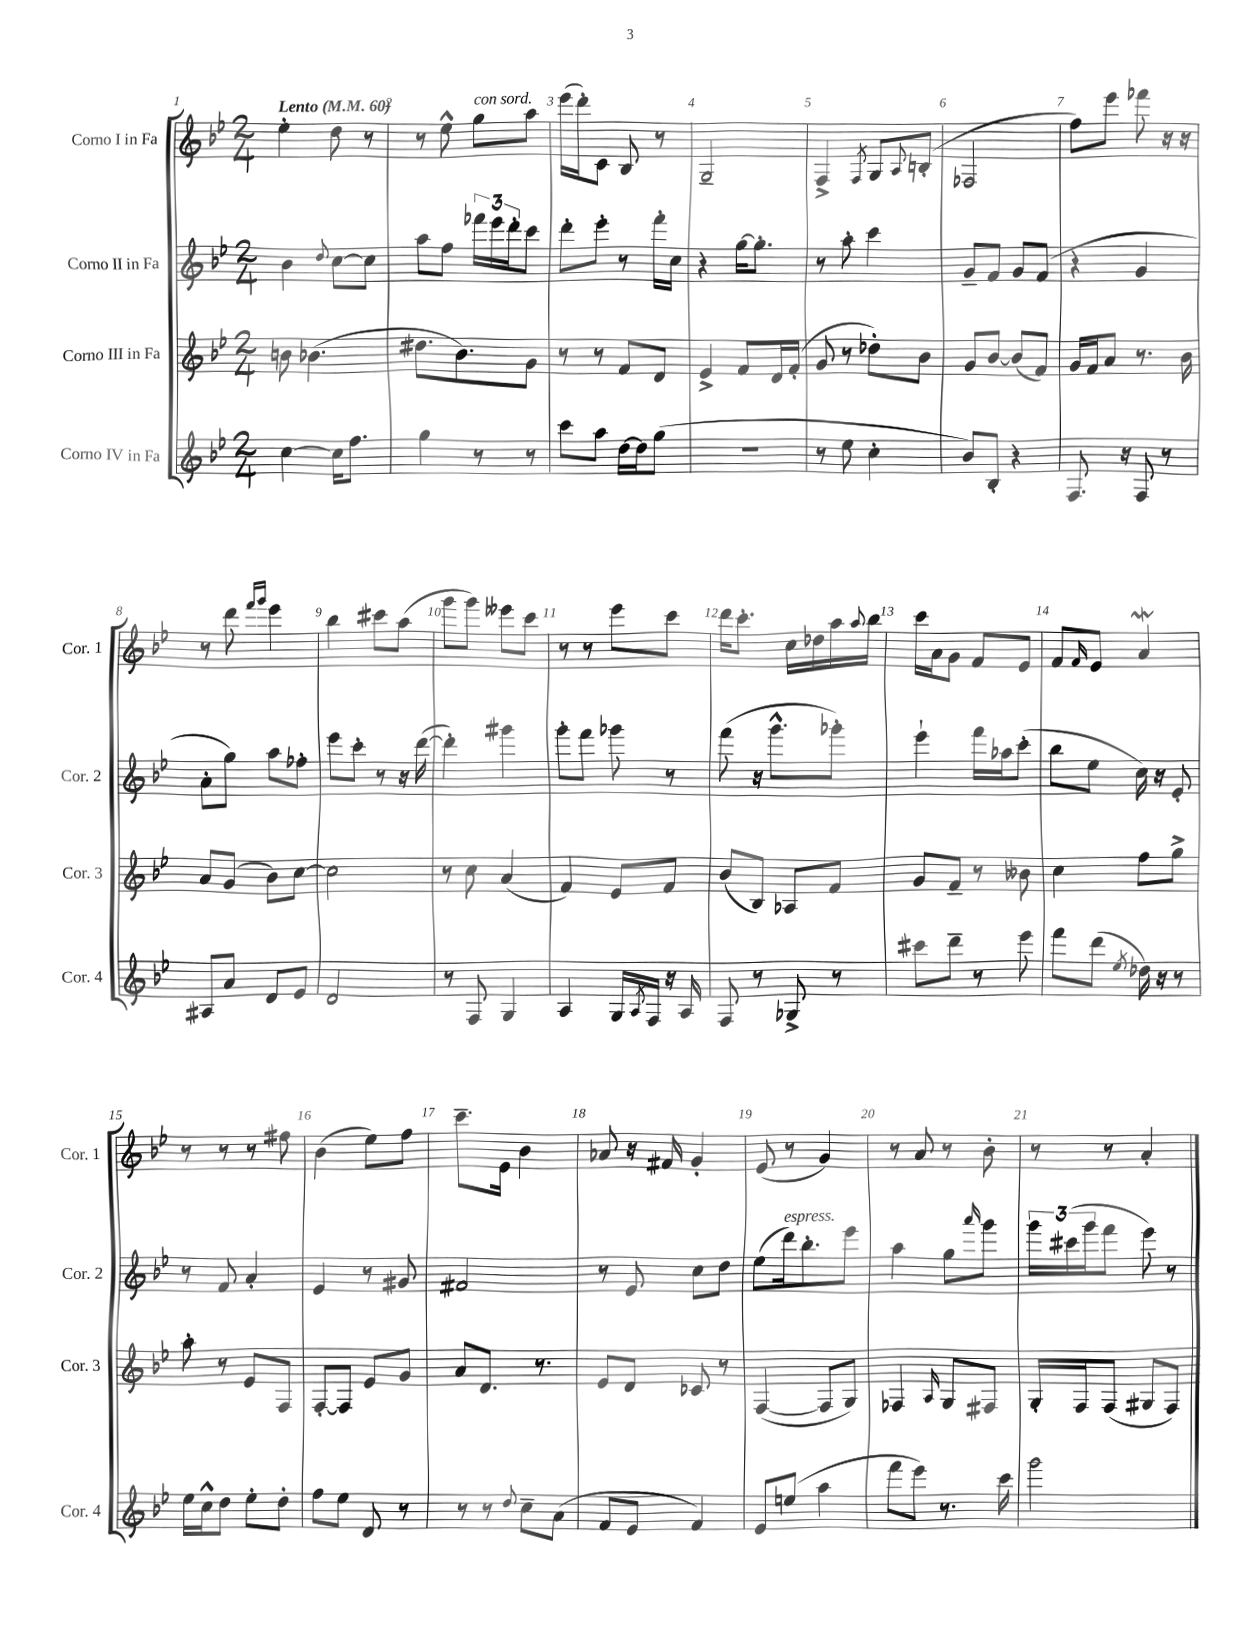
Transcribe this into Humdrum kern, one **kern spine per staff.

**kern	**kern	**kern	**kern
*staff4	*staff3	*staff2	*staff1
*clefG2	*clefG2	*clefG2	*clefG2
*k[b-e-]	*k[b-e-]	*k[b-e-]	*k[b-e-]
*M2/4	*M2/4	*M2/4	*M2/4
*MM60	*MM60	*MM60	*MM60
[4cc	8b	4b-	4ee-'
.	(4.b-	.	.
.	.	8qqdd	.
16cc]	.	[8cc	8dd
8.ff	.	.	.
.	.	8cc]	8r
=	=	=	=
4gg	8.dd#	8aa	8r
.	.	8ff	8ee-^^
.	8.b-)	.	.
8r	.	24fff-	8gg
.	.	24eee-	.
.	.	24ddd'	.
8r	8g	8ccc	8aa
=	=	=	=
8ccc	8r	8ddd'	(16eee-
.	.	.	16ddd')
8aa	8r	8eee-'	8c
[16dd	8f	8r	8B-
16dd]	.	.	.
(8gg	8d	16fff'	8r
.	.	16cc	.
=	=	=	=
2r	4e-^	4r	2G~
.	8f	[16gg	.
.	.	8.gg']	.
.	16d	.	.
.	(16f'	.	.
=	=	=	=
8r	8g	8r	4F^
8ee-	8r	8aa'	.
.	.	.	8qF
4cc'	8dd-')	4ccc	8G
.	.	.	8qqA
.	8b-	.	(8B'
=	=	=	=
8b-)	8g	8g~	2F-
8B-'	[8b-	8f	.
4r	(8b-]	8g	.
.	8f)	(8f	.
=	=	=	=
8.F	16g	4r	8ff)
.	16f	.	.
.	8a	.	8eee-
16r	.	.	.
8F	8.r	4g	8fff-
8r	.	.	16r
.	16b-	.	16r
=	=	=	=
8A#	8a	8a'	8r
8a	(8g	8gg)	8ddd
.	.	.	16qqfff
.	.	.	16qqggg
8d	8b-)	8aa	4eee-
8e-	[8cc	8ff-'	.
=	=	=	=
2d	2cc]	8eee-	4bb-
.	.	8ccc'	.
.	.	8r	8ccc#
.	.	16r	(8aa
.	.	([16ddd	.
=	=	=	=
8r	8r	4ddd'])	8ggg
8F	8cc	.	8ggg)
4G	(4a	4ggg#	8eee--
.	.	.	8ccc
=	=	=	=
4A	4f)	8ggg'	8r
.	.	8fff	8r
16G	8e-	8ggg-	8eee-
8qA	.	.	.
16F	.	.	.
16r	8f	8r	8ccc
16A	.	.	.
=	=	=	=
8F	(8b-	(8fff	16ddd
.	.	.	8.ccc'
8r	8B-)	16r	.
.	.	8.ggg^^	.
8G-^	8A-	.	16cc
.	.	.	16dd-
8r	8f	8ggg-')	16aa
.	.	.	8qqaa
.	.	.	16bb-
=	=	=	=
8ccc#	8g	4eee-`	16ccc
.	.	.	16a
8ddd~	8f~	.	8g
8r	8r	16fff	8f
.	.	16aa-	.
8eee-	8b--	(8ccc'	8e-
=	=	=	=
8fff	4cc	8bb-	8f
.	.	.	16qqf
(8ddd	.	8ee-	8e-
8qee-	.	.	.
16dd-)	8ff	16cc)	4a
16r	.	16r	.
8r	8gg^	8e-'	.
=	=	=	=
16ee-	8aa'	8r	8r
16cc^^	.	.	.
8dd	8r	8f	8r
8ee-'	8e-	4a'	8r
8dd'	8F	.	8ff#
=	=	=	=
8ff	[8F'	4e-	(4b-
8ee-	8F]	.	.
8d	8e-	8r	8ee-)
8r	8g	8g#	8ff
=	=	=	=
8r	8a	2f#	8.ccc~
8r	8.d	.	.
.	.	.	16e-
8qqdd	.	.	.
8cc~	.	.	4b-
.	8.r	.	.
(8a	.	.	.
=	=	=	=
8f	8e-	8r	8a-
8e-	8d	8e-	16r
.	.	.	16f#
4f)	8c-	8cc	4g'
.	8r	8dd	.
=	=	=	=
8e-	([4F	(8ee-	(8e-
(8ee	.	16ddd)	8r
.	.	8.bb-'	.
4aa	8F]	.	4g)
.	8G)	8eee-	.
=	=	=	=
8fff	4F-	4aa	8r
8eee-)	.	.	8a
.	16qqA	.	.
8.r	8G	8gg	8r
.	.	16qqaaa	.
.	8F#	8ggg	8b-'
16ccc	.	.	.
=	=	=	=
2ggg	16G'	24ggg	8r
.	.	(24ccc#	.
.	16F	.	.
.	.	24ggg	.
.	(8F	8fff	8r
.	8G#	8eee-)	4a'
.	8F)	8r	.
==	==	==	==
*-	*-	*-	*-
